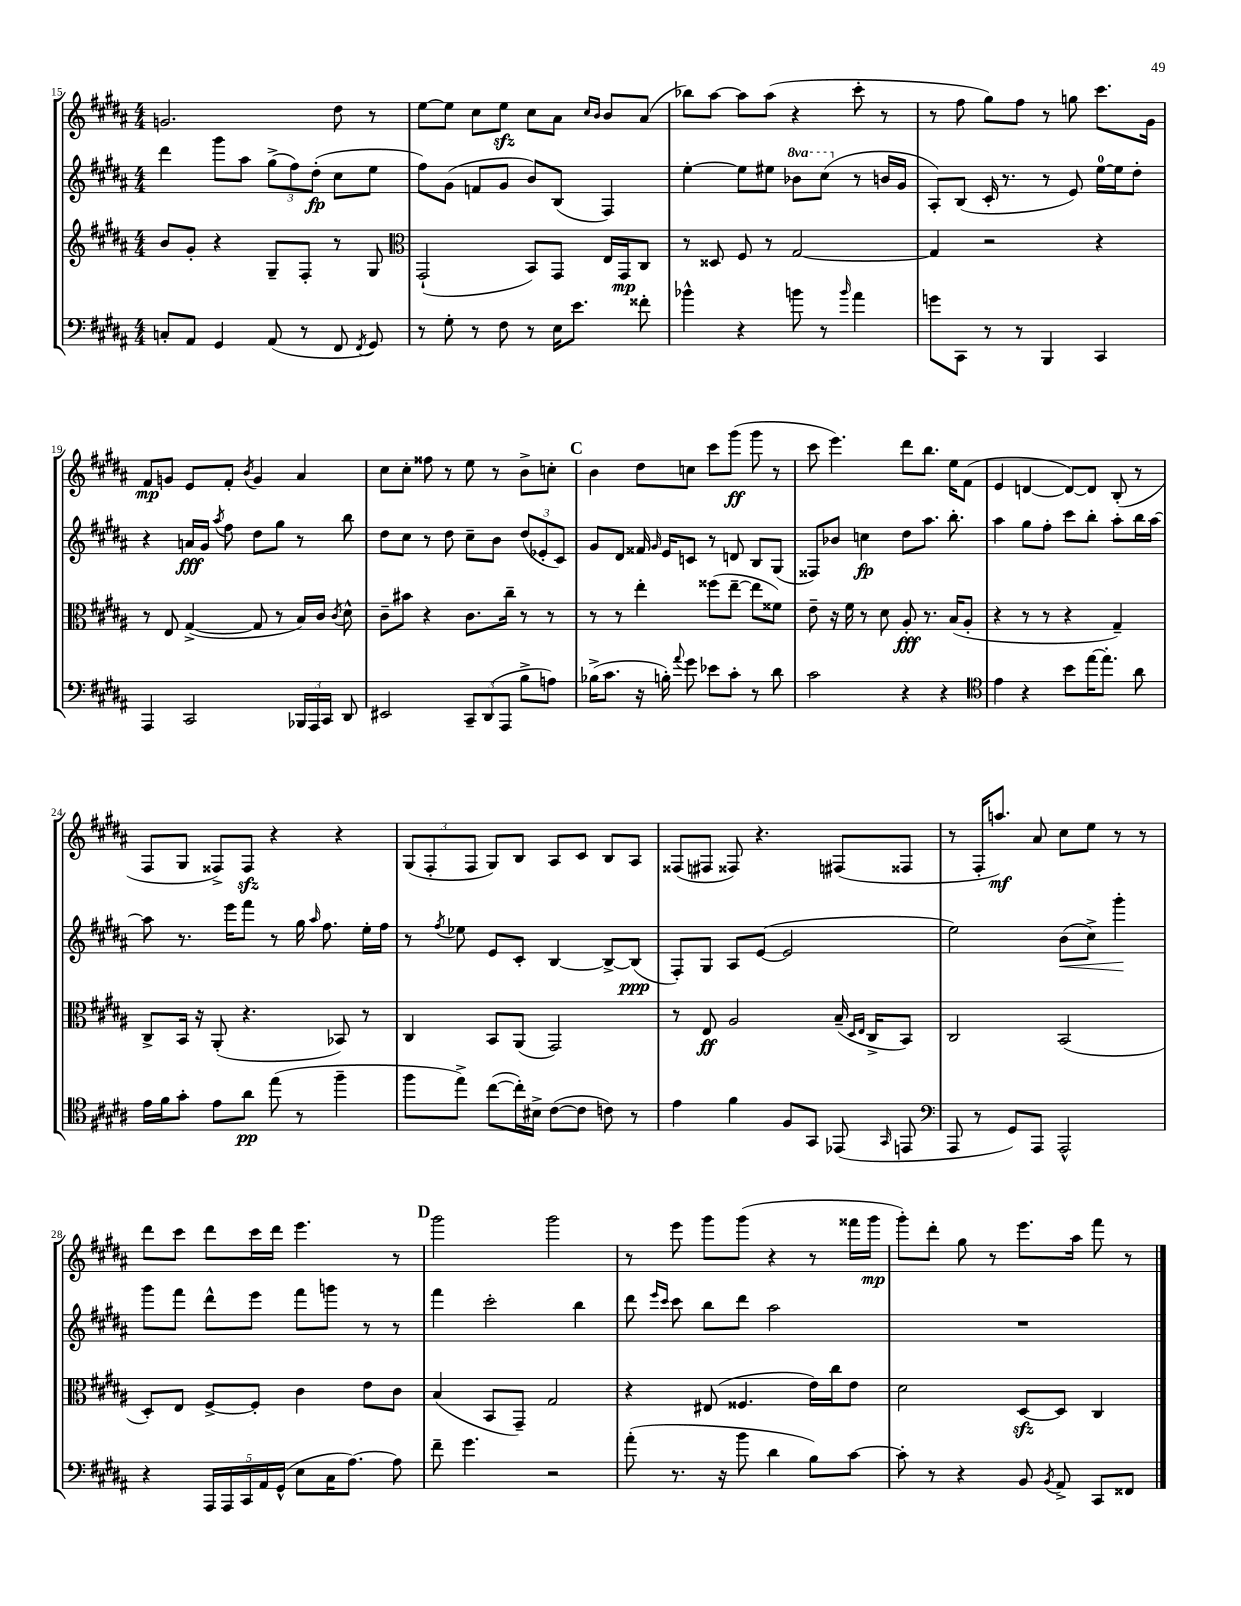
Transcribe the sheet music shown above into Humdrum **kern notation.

**kern	**kern	**kern	**kern
*staff4	*staff3	*staff2	*staff1
*clefF4	*clefG2	*clefG2	*clefG2
*k[f#c#g#d#a#]	*k[f#c#g#d#a#]	*k[f#c#g#d#a#]	*k[f#c#g#d#a#]
*M4/4	*M4/4	*M4/4	*M4/4
8C'	8b	4ddd#	2.g
8AA#	8g#'	.	.
4GG#	4r	8ggg#	.
.	.	8aa#	.
(8AA#	8G#~	(12gg#^	.
.	.	12ff#)	.
8r	8F#'	.	.
.	.	(12dd#'	.
8FF#	8r	8cc#	8dd#
8qFF#	.	.	.
8GG#)	8G#	8ee	8r
=	=	=	=
*	*clefC3	*	*
8r	(2GG#`	8ff#)	[8ee
8G#'	.	(8g#	8ee]
8r	.	8f	8cc#
8F#	.	8g#	8ee
8r	8BB)	8b)	8cc#
16E	8GG#	(8B	8a#
8.e	.	.	.
.	.	.	16qqcc#
.	.	.	16qqb
.	16E	4F#)	8b
.	16GG#	.	.
8f##'	8C#	.	(8a#
=	=	=	=
4b-^^	8r	[4ee'	8bb-)
.	8D##	.	[8aa#
4r	8F#	8ee]	8aa#]
.	8r	8ee#	(8aa#
8b	[2G#	8bb-	4r
8r	.	(8ccc#	.
16qqb	.	.	.
4a#	.	8r	8ccc#'
.	.	16b	8r
.	.	16g#	.
=	=	=	=
8g	4G#]	8A#')	8r
8CC#	.	(8B	8ff#
8r	2r	16c#'	8gg#)
.	.	8.r	.
8r	.	.	8ff#
4BBB	.	8r	8r
.	.	8e)	8gg
4CC#	4r	[16ee	8.ccc#
.	.	16ee]	.
.	.	8dd#'	.
.	.	.	16g#
=	=	=	=
4AAA#	8r	4r	8f#
.	8E	.	8g
2CC#	([4G#^	16a	8e
.	.	16g#	.
.	.	8qaa#	.
.	.	8ff#	8f#'
.	.	.	8qb
.	8G#]	8dd#	4g
.	8r	8gg#	.
24BBB-	16B)	8r	4a#
24AAA#	.	.	.
.	16c#	.	.
24CC#	.	.	.
.	8qc#	.	.
8DD#	8d#^^	8bb	.
=	=	=	=
2EE#	8c#~	8dd#	8cc#
.	8b#	8cc#	8cc#'
.	4r	8r	8ff##
.	.	8dd#	8r
12CC#~	8.c#	8cc#~	8ee
(12DD#	.	.	.
.	.	8b	8r
12AAA#	.	.	.
.	16cc#~	.	.
8B^	8r	(12dd#	8b^
.	.	12e-'	.
8A)	8r	.	8cc'
.	.	12c#)	.
=	=	=	=
(16B-^	8r	8g#	4b
8.c#	.	.	.
.	8r	8d#	.
16r	4ee'	16f##	8dd#
.	.	16qqg#	.
16B')	.	16e	.
8qqa#	.	.	.
8g#	.	8c	8cc
8e-	(8ff##	8r	8ccc#
8c#'	[8ee~	8d	(8ggg#
8r	8ee]	8B	8ggg#
8d#	8f##)	(8G#	8r
=	=	=	=
2c#	8e~	8F##)	8ccc#
.	16r	8b-	4.eee)
.	16f#	.	.
.	8r	4cc	.
.	8d#	.	.
4r	8A#'	8dd#	8ddd#
.	8.r	8.aa#	8.bb
4r	.	.	.
.	(16B	8.bb'	16ee
.	8A#'	.	(8f#
=	=	=	=
*clefC4	*	*	*
4e	4r	4aa#	4e
4r	8r	8gg#	[4d
.	8r	8ff#'	.
8b	4r	8ccc#	8d_)
[16ee	.	8bb'	8d]
8.ee']	.	.	.
.	4G#~)	8aa#'	(8B'
8a#	.	16bb	8r
.	.	[16aa#	.
=	=	=	=
16e	8C#^	8aa#]	8F#
16f#	.	.	.
8g#'	16BB	8.r	8G#
.	16r	.	.
8e	(8AA#'	.	8F##^)
.	.	16eee	.
8a#	4.r	8fff#	8F##
(8ee	.	8r	4r
8r	.	16gg#	.
.	.	16qqaa#	.
.	.	8.ff#	.
4ff#~	8BB-)	.	4r
.	8r	16ee'	.
.	.	16ff#	.
=	=	=	=
8ff#	4C#	8r	(12G#
.	.	.	12F#'
.	.	8qff#	.
8ee^)	.	8ee-	.
.	.	.	12F#
([8cc#	8BB	8e	8G#)
16cc#'])	(8AA#	8c#'	8B
16B#^	.	.	.
([8c#	2GG#)	[4B	8A#
8c#]	.	.	8c#
8c)	.	8B^_	8B
8r	.	(8B]	8A#
=	=	=	=
4e	8r	8F#')	(8F##
.	8E	8G#	8F#
4f#	2A#	8A#	8F##)
.	.	([8e	4.r
8F#	.	2e]	.
8GG#	.	.	.
(8EE-	(16B~	.	(8F#
.	16qqD#	.	.
.	16qqE	.	.
.	16C#^	.	.
16qqGG#	.	.	.
8EE	8BB)	.	8F##
=	=	=	=
*clefF4	*	*	*
8AAA#	2C#	2ee)	8r
8r	.	.	16F#'
.	.	.	8.aa)
8GG#)	.	.	.
8AAA#	.	.	8a#
2AAA#^^	(2BB	(8b	8cc#
.	.	8cc#^)	8ee
.	.	4ggg#'	8r
.	.	.	8r
=	=	=	=
4r	8D#')	8ggg#	8ddd#
.	8E	8fff#	8ccc#
20AAA#	[8F#^	8ddd#^^	8ddd#
20AAA#	.	.	.
20CC#	.	.	.
.	8F#']	8eee	16ccc#
20AA#	.	.	.
.	.	.	16ddd#
(20GG#^^	.	.	.
8E	4c#	8fff#	4.eee
16C#	.	8ggg	.
[8.A#)	.	.	.
.	8e	8r	.
8A#]	8c#	8r	8r
=	=	=	=
8f#~	(4B	4fff#	2ggg#
4.g#	.	.	.
.	8BB	2ccc#'	.
.	8GG#~)	.	.
2r	2G#	.	2ggg#
.	.	4bb	.
=	=	=	=
(8a#'	4r	8ddd#	8r
.	.	16qqeee	.
.	.	16qqccc#	.
8.r	.	8ccc#	8eee
.	(8E#	8bb	8ggg#
16r	.	.	.
8b	4.F##	8ddd#	(8ggg#
4d#	.	2aa#	4r
8B)	16e)	.	8r
.	16cc#	.	.
[8c#	8e	.	16fff##
.	.	.	16ggg#
=	=	=	=
8c#']	2d#	1r	8ggg#')
8r	.	.	8ddd#'
4r	.	.	8gg#
.	.	.	8r
8BB	[8D#	.	8.eee
8qBB	.	.	.
8AA#^	8D#]	.	.
.	.	.	16aa#
8CC#	4C#	.	8fff#
8FF##	.	.	8r
==	==	==	==
*-	*-	*-	*-
